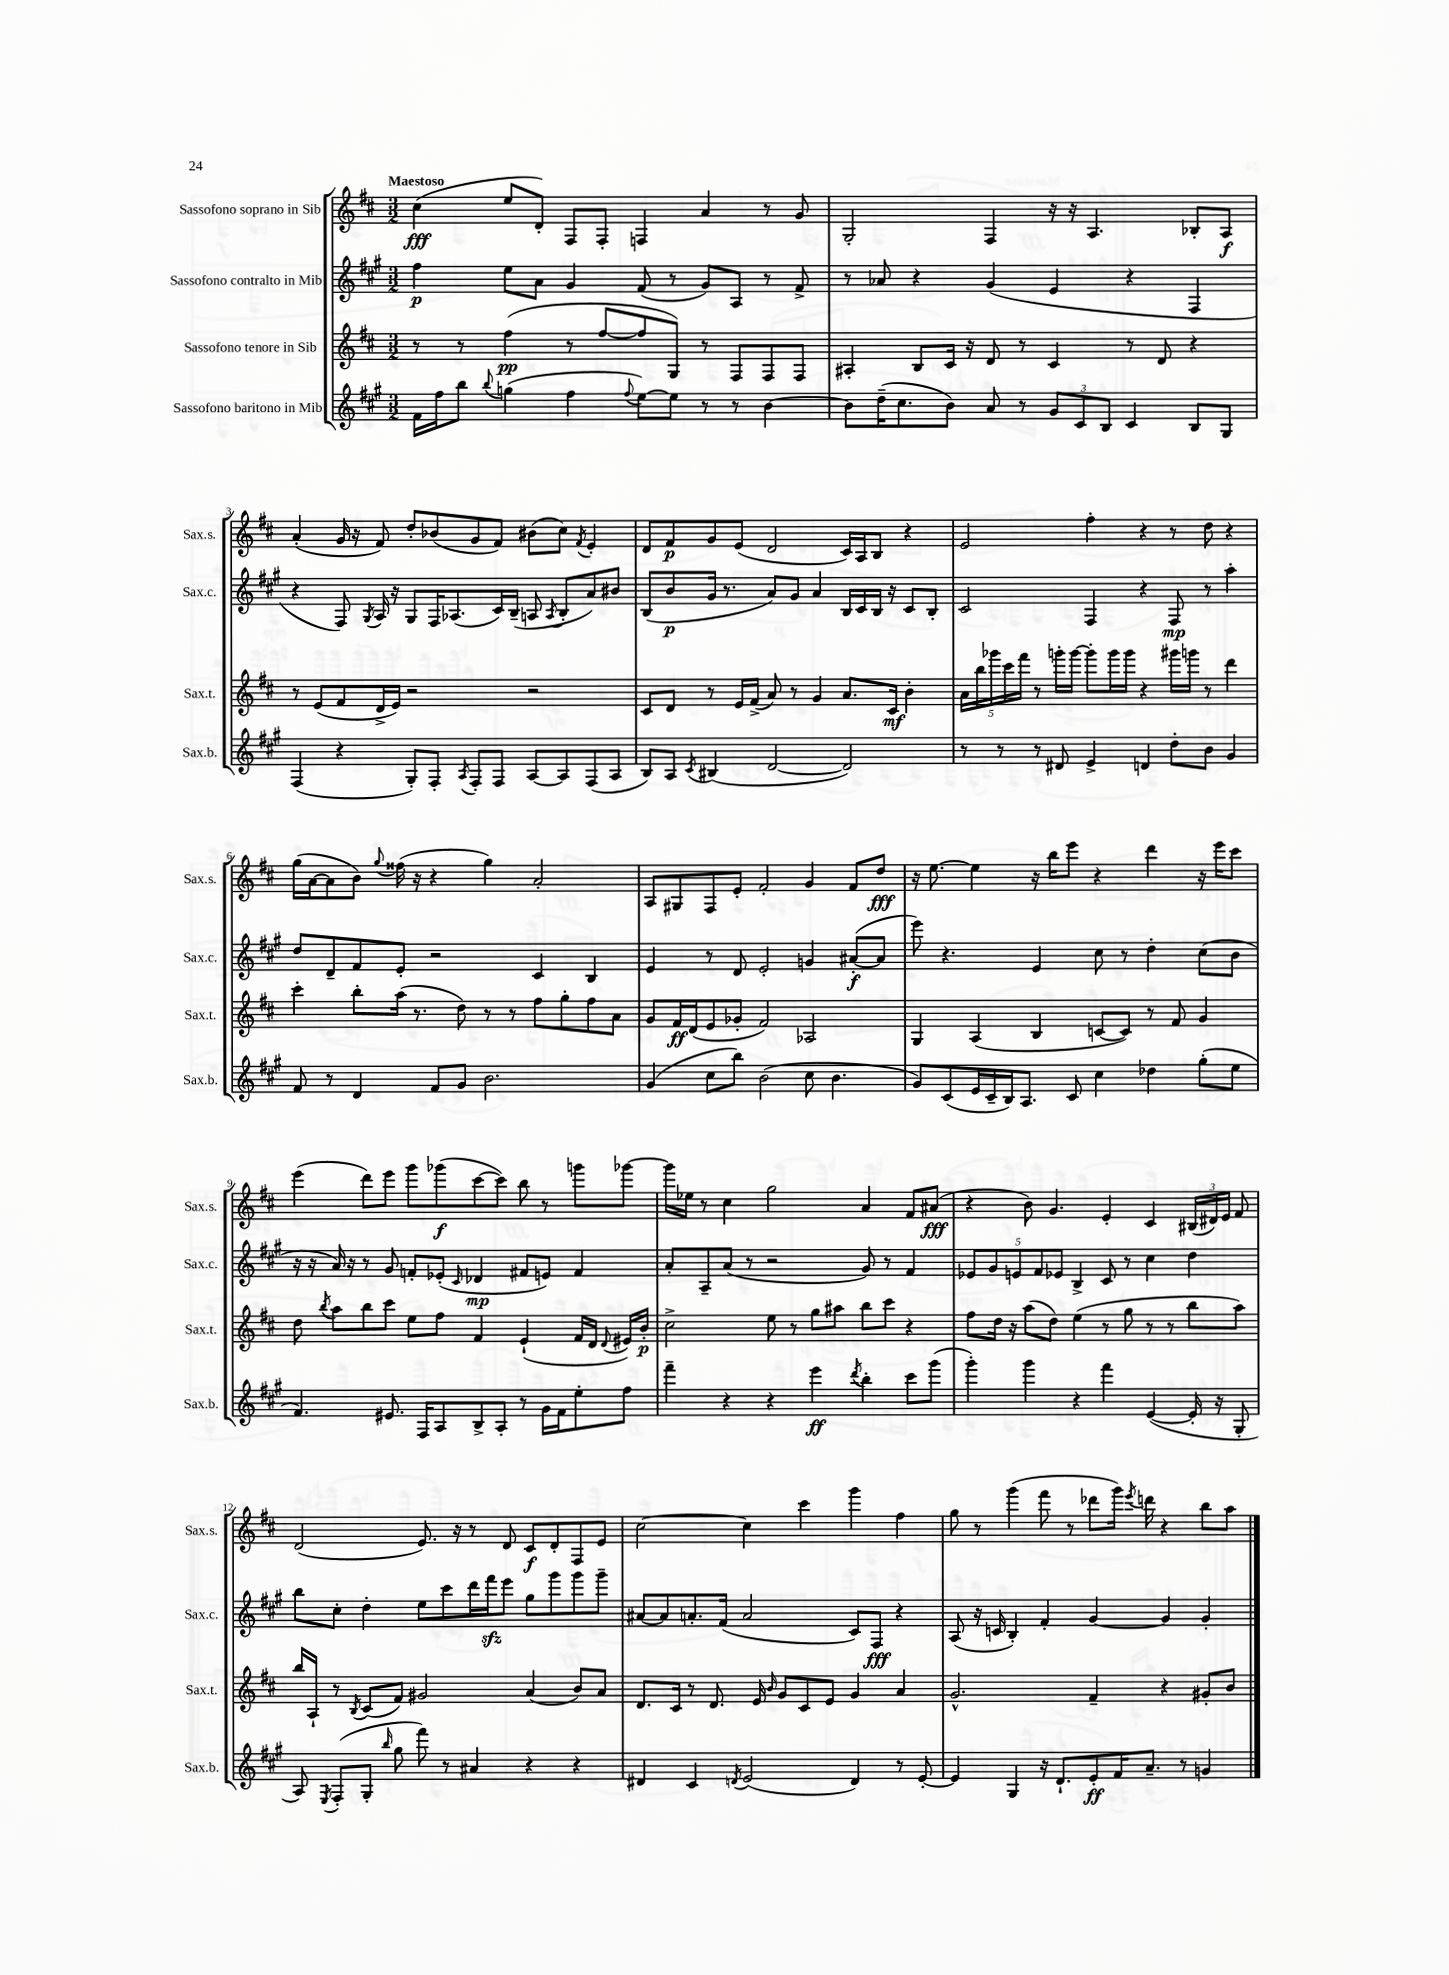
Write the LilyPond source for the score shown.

<<
\new StaffGroup <<
\new Staff = "s0" \with { instrumentName = "Sassofono soprano in Sib" shortInstrumentName = "Sax.s." } {
    \clef treble \key d \major \numericTimeSignature \time 3/2 \tempo "Maestoso"
    \autoBeamOff cis''4\fff( e''8[ d'8]-.) fis8[ fis8]-. f4 a'4 r8 g'8 |
    g2-. fis4 r16 r16 a4. bes8[-. a8]\f |
    a'4-.( g'16 r16 fis'8) d''8[-. bes'8( g'8 fis'8]) bis'8[( cis''8]) \acciaccatura { fis'8 } e'4-. |
    d'8[ fis'8\p g'8 e'8]( d'2 cis'16[) a16 b8] r4 |
    e'2 fis''4-. r4 r8 d''8 r4 |
    g''16[( a'16~ a'8 b'8]) \appoggiatura { g''8 } fisis''16( r16 r4 g''4) a'2-. |
    a8[ gis8 fis8 e'8]-. fis'2-. g'4 fis'8[ d''8]\fff |
    r16 e''8.~ e''4 r16 b''16[ e'''8] r4 d'''4 r16 e'''16[ cis'''8] |
    e'''4( d'''8[) e'''8] g'''8[ ges'''8\f( cis'''8~ cis'''8]) b''8 r8 g'''8[ ges'''8]~ |
    ges'''16[ ees''16] r8 cis''4 g''2 a'4 fis'8[ ais'8]\fff( |
    r4 b'8) g'4. e'4-. cis'4 \tuplet 3/2 { bis16[( dis'16) e'16] } fis'8 |
    d'2( e'8.) r16 r8 d'8 cis'8[\f d'8-. fis8 e'8] |
    cis''2~ cis''4 cis'''4 g'''4 fis''4 |
    g''8 r8 g'''4( fis'''8 r8 des'''8[ g'''16]) \acciaccatura { e'''8 } d'''16 r4 b''8[ a''8] \bar "|." |
}
\new Staff = "s1" \with { instrumentName = "Sassofono contralto in Mib" shortInstrumentName = "Sax.c." } {
    \clef treble \key a \major \numericTimeSignature \time 3/2
    \autoBeamOff fis''4\p e''8[ a'8] gis'4 fis'8( r8 gis'8[) a8] r8 fis'8-> |
    r8 aes'8 r4 gis'4( e'4 r4 fis4 |
    r4 fis8) \acciaccatura { gis8 } a16 r16 gis8[ fis16 aes8.( cis'16) b16]--( a8 \acciaccatura { a8 } b8[-. a'8) bis'8] |
    b8[( b'8\p gis'16] r8. a'8[) gis'8] a'4 b16[ cis'16 b16] r16 cis'8[ b8]-. |
    cis'2 fis4 r4 fis8\mp r8 a''4-. |
    d''8[ d'8-- fis'8 e'8]-. r2 cis'4 b4 |
    e'4 r8 d'8 e'2-. g'4 ais'8[~-.\f( ais'8] |
    e'''8) r4. e'4 cis''8 r8 d''4-. cis''8[( b'8] |
    r16 r16 a'16) r16 r8 gis'8 f'8[-. ees'8]-.( \grace { cis'16 } des'4\mp fis'8[ e'8]) fis'4 |
    a'8[-. a8-- a'8]( r8 r2 gis'8) r8 fis'4 |
    \tuplet 5/4 { ees'8[ gis'8 e'8 fis'8 ees'8] } b4-> cis'8 r8 cis''4 d''4 |
    b''8[ cis''8]-. d''4-. e''8[ cis'''8 d'''16 fis'''16\sfz e'''8] gis''8[ gis'''8 gis'''8 gis'''8]-- |
    ais'8[~ ais'8 a'8.-. fis'16]( a'2 cis'8[) fis8]\fff r4 |
    a8( r16 c'16 b4-.) fis'4-. gis'4~ gis'4 gis'4-. \bar "|." |
}
\new Staff = "s2" \with { instrumentName = "Sassofono tenore in Sib" shortInstrumentName = "Sax.t." } {
    \clef treble \key d \major \numericTimeSignature \time 3/2
    \autoBeamOff r8 r8 fis''4\pp( r8 fis''8[~ fis''8 g8]) r8 fis8[ fis8 fis8] |
    ais4-. b8[ cis'16] r16 d'8 r8 cis'4 r8 d'8 r4 |
    r8 e'8[( fis'8 d'16-> e'16]) r2 r2 |
    cis'8[ d'8] r8 e'16[ fis'16]->( a'8) r8 g'4 a'8.[ cis'16]\mf b'4-. |
    \tuplet 5/4 { a'16[ b''16 ges'''16 cis'''16 fis'''16] } r8 g'''16[-. g'''16]~ g'''8[-. g'''16 g'''16] r4 gis'''16[ g'''16] r8 d'''4 |
    cis'''4-. b''8[-. a''16]( r8. d''8) r8 r8 fis''8[ g''8-. fis''8 a'8] |
    g'8[ fis'16\ff d'16( e'8 ges'8]-. fis'2) aes2 |
    g4 a4( b4 c'8[~ c'8]) r8 fis'8 g'4 |
    d''8 \acciaccatura { b''8 } a''8[ b''8 cis'''8] e''8[ fis''8] fis'4 e'4-!( fis'16[ d'16] \appoggiatura { d'8 } eis'16[) b'16]-.\p |
    cis''2-> e''8 r8 g''8[ ais''8] b''8[ cis'''8] r4 |
    fis''8[ d''16] r16 a''8[( d''8]) e''4( r8 g''8 r8 r8 b''8[ a''8]) |
    b''16[ a16]-! r8 \acciaccatura { b8 } cis'8[( fis'8]) gis'2 a'4( b'8[) a'8] |
    d'8.[ cis'16] r8 d'8. e'16 \grace { b'16 } g'8[ cis'8 e'8] g'4 a'4 |
    g'2.-^ fis'4-- r4 gis'8[-. b'8] \bar "|." |
}
\new Staff = "s3" \with { instrumentName = "Sassofono baritono in Mib" shortInstrumentName = "Sax.b." } {
    \clef treble \key a \major \numericTimeSignature \time 3/2
    \autoBeamOff fis'16[ fis''16 b''8] \appoggiatura { b''8 } g''4( fis''4 \appoggiatura { fis''8 } e''8[~) e''8] r8 r8 b'4~ |
    b'8[ d''16--( cis''8. b'8]) a'8 r8 \tuplet 3/2 { gis'8[ cis'8 b8] } cis'4 b8[ gis8] |
    fis4( r4 gis8[-.) fis8]-. \acciaccatura { a8 } fis8[-. fis8] a8[~ a8 fis8( a8] |
    b8[) a8] \acciaccatura { cis'8 } bis4( d'2~ d'2) |
    r8 r8 r8 dis'8 e'4-> d'4 d''8[-. b'8] gis'4 |
    fis'8 r8 d'4 fis'8[ gis'8] b'2. |
    gis'4( cis''8[ b''8]) b'2( cis''8 b'4. |
    gis'8[) cis'8( e'16 cis'16-- b16) a8.] cis'8 cis''4 des''4 gis''8[-.( e''8] |
    fis'4.) eis'8. fis16[ a8 b8-> a8]-. r8 gis'16[ fis'16 e''8-. fis''8] |
    fis'''4-- r4 r4 e'''4\ff \acciaccatura { d'''8 } b''4-. cis'''8[ gis'''8]( |
    gis'''4-.) gis'''4 r4 fis'''4 e'4~( e'16-. r16 gis8-. |
    a8) \acciaccatura { e8 } fis8[-.( gis8]-. \grace { b''16 } gis''8 fis'''8) r8 ais'4 r4 r4 |
    dis'4 cis'4 \acciaccatura { d'8 } e'2( d'4) r8 e'8~-. |
    e'4 gis4 r16 d'8.[-! e'8-.\ff fis'16 a'8.]-- r8 g'4 \bar "|." |
}
>>
>>
